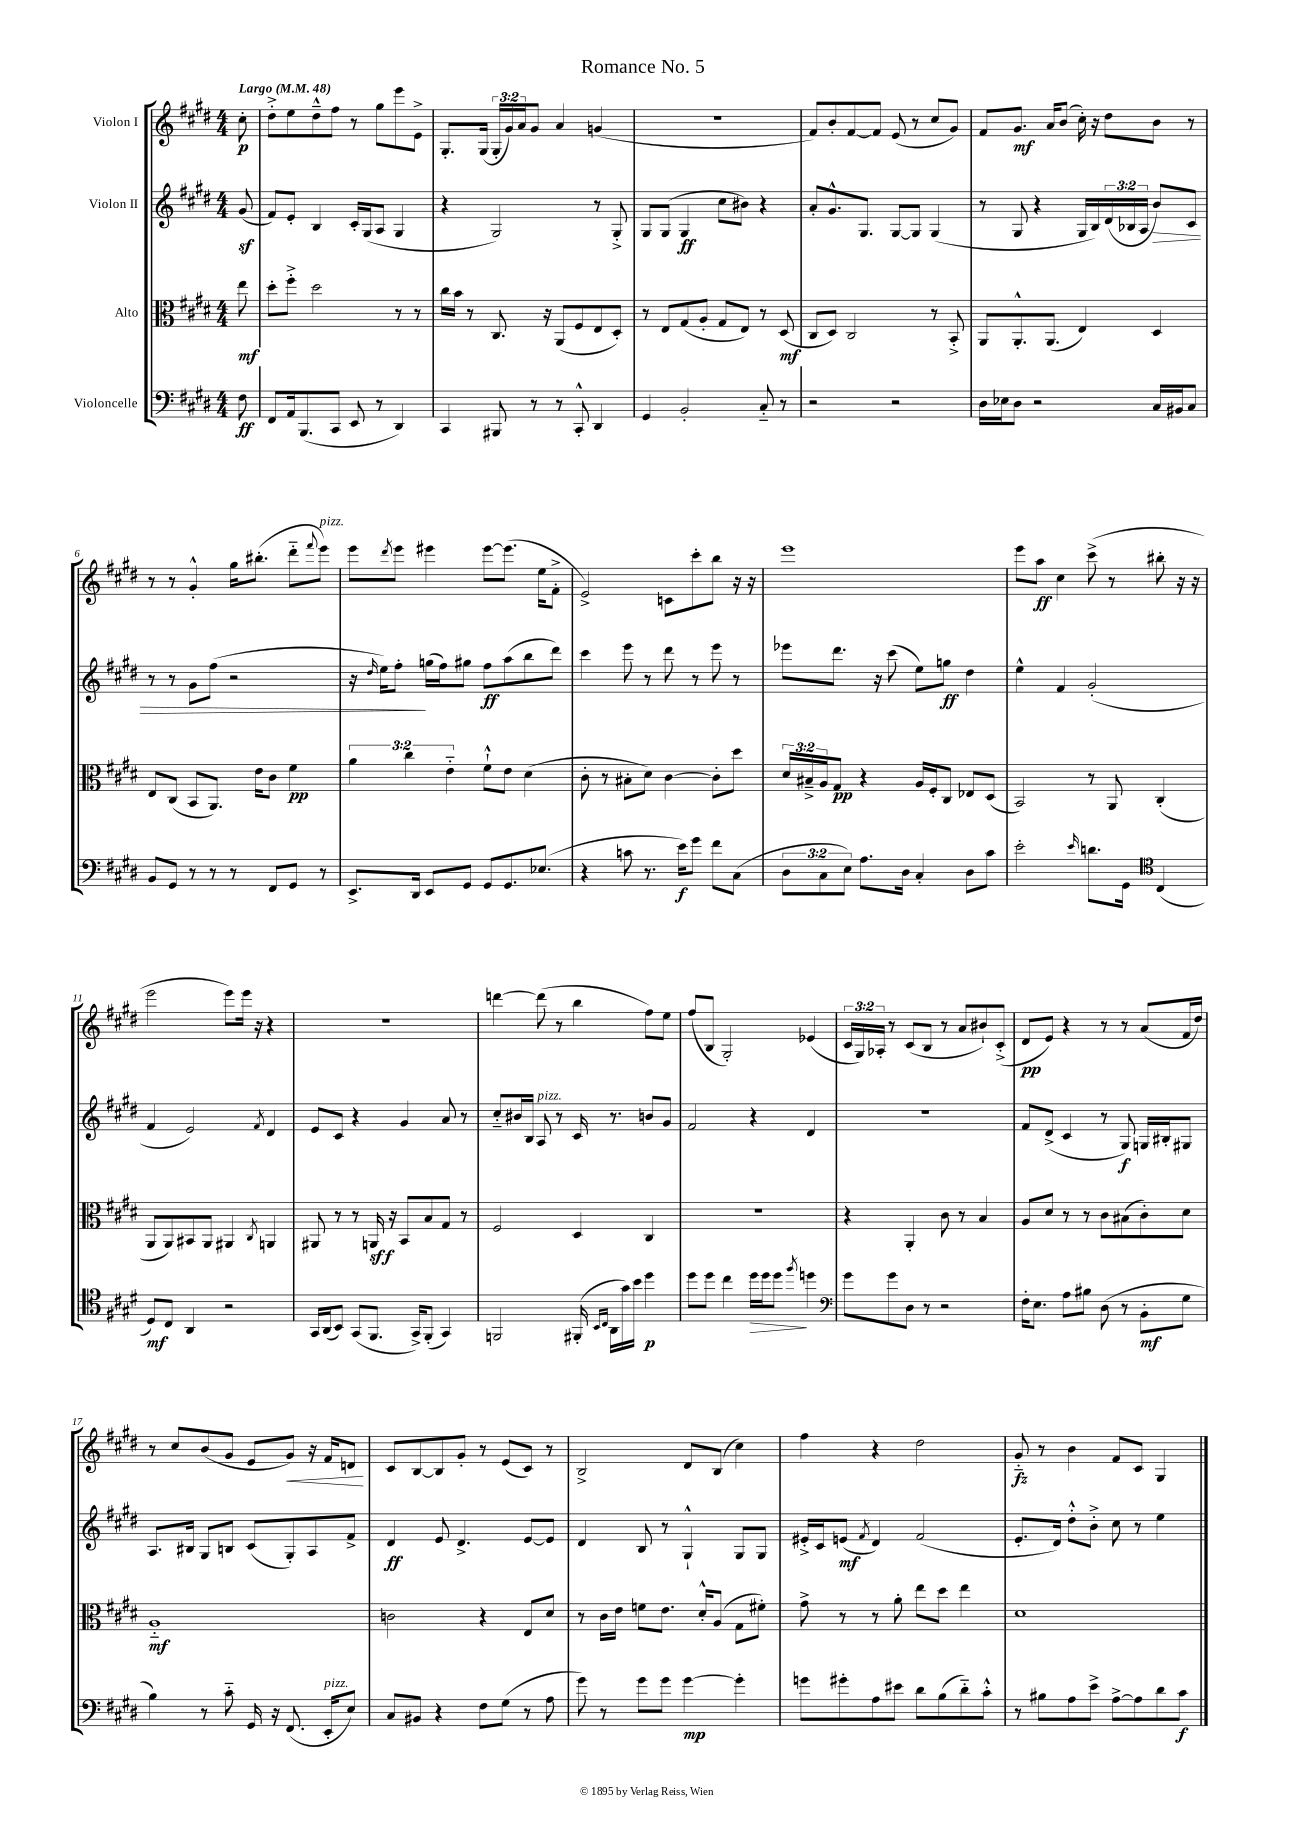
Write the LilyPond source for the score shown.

\header { title = "Romance No. 5" }
<<
\new StaffGroup <<
\new Staff = "s0" \with { instrumentName = "Violon I" } {
    \clef treble \key e \major \numericTimeSignature \time 4/4 \override Staff.TupletNumber.text = #tuplet-number::calc-fraction-text \partial 8 \tempo "Largo" 4 = 48
    cis''8-.\p |
    dis''8-.-> e''8 dis''8---^ fis''8 r8 gis''8 e'''8 e'8-> |
    gis8.-. gis16( \tuplet 3/2 { gis16-. gis'16) a'16 } gis'8 a'4 g'4( |
    R1 |
    fis'8) b'8-. fis'8~ fis'8 e'8( r8 cis''8 gis'8) |
    fis'8 gis'8.\mf a'16 b'8( cis''16-.) r16 dis''8 b'8 r8 |
    r8 r8 gis'4-.-^ gis''16 bis''8.-.( dis'''8-_ \appoggiatura { fis'''8 } e'''8^\markup { \italic "pizz." }) |
    e'''8 \acciaccatura { dis'''8 } e'''8 eis'''4 eis'''8~ eis'''8.( e''16 fis'8-.-> |
    e'2->) c'8 cis'''8-. b''8 r16 r16 |
    e'''1 |
    e'''8 a''8\ff cis''4 cis'''8->( r8 bis''8-. r16 r16 |
    e'''2 e'''8) e'''16 r16 r4 |
    R1 |
    d'''4~ d'''8( r8 b''4 fis''8) e''8 |
    fis''8( b8 gis2-.) ees'4( |
    \tuplet 3/2 { cis'16 gis16) aes16-. } r8 cis'8( b8 r8 a'8 bis'8-!) cis'8-.->( |
    dis'8\pp e'8) r4 r8 r8 a'8( fis'16 dis''16) |
    r8 cis''8 b'8( gis'8 e'8 gis'8\<) r16 fis'16 d'8\! |
    cis'8 b8~ b8 gis'8-. r8 e'8( cis'8) r8 |
    b2-> dis'8 b8( cis''4) |
    fis''4 r4 dis''2 |
    gis'8-_\fz r8 b'4 fis'8 cis'8 gis4 \bar "|." |
}
\new Staff = "s1" \with { instrumentName = "Violon II" } {
    \clef treble \key e \major \numericTimeSignature \time 4/4 \override Staff.TupletNumber.text = #tuplet-number::calc-fraction-text \partial 8
    gis'8\sf( |
    fis'8) e'8-. b4 cis'16-. gis16( a8 gis4 |
    r4 gis2) r8 gis8-.-> |
    gis8 gis8( gis4\ff cis''8 bis'8) r4 |
    a'8-. gis'8.-^ gis8. gis8~ gis8 gis4( |
    r8 gis8 r4 gis16 b16) \tuplet 3/2 { dis'16( bes16 a16 } b'8\>) cis'8 |
    r8 r8 gis'8 fis''8( r2 |
    r16 \grace { dis''16 } e''16) fis''8-.\! g''16( fis''16) gis''8 fis''8\ff a''8( b''8 dis'''8) |
    cis'''4 e'''8 r8 dis'''8 r8 e'''8 r8 |
    ees'''8 dis'''8. r16 cis'''8( e''8) g''8\ff dis''4 |
    e''4-^ fis'4 gis'2-.( |
    fis'4 e'2) \acciaccatura { fis'8 } dis'4 |
    e'8 cis'8 r4 gis'4 a'8 r8 |
    cis''8-_ bis'16 b16 a8^\markup { \italic "pizz." } r8 cis'16 r8. b'8 gis'8 |
    fis'2 r4 dis'4 |
    R1 |
    fis'8 dis'8->( cis'4 r8 gis8\f) g16 bis16-. gis8 |
    a8. bis16 gis8 b8 cis'8( gis8-.) a8 fis'8-> |
    dis'4\ff e'8 dis'4.-> e'8~ e'8 |
    dis'4 b8 r8 gis4-!-^ gis8 gis8 |
    eis'16-.-> cis'16 e'8\mf( \acciaccatura { fis'8 } dis'4) fis'2( |
    e'8.-. dis'16) dis''8-.-^ b'8-.-> cis''8 r8 e''4 \bar "|." |
}
\new Staff = "s2" \with { instrumentName = "Alto" } {
    \clef alto \key e \major \numericTimeSignature \time 4/4 \override Staff.TupletNumber.text = #tuplet-number::calc-fraction-text \partial 8
    e''8\mf |
    dis''8-. fis''8-.-> dis''2 r8 r8 |
    cis''16 b'16 r8 cis8. r16 a,8( fis8 e8 dis8-.) |
    r8 e8 gis8( a8-. gis8 e8) r8 dis8\mf( |
    cis8 dis8) cis2 r8 b,8-.-> |
    a,8 a,8.-.-^ a,8.( e4) dis4 |
    e8 cis8( b,8 a,8.) e'16 cis'8 fis'4\pp |
    \tuplet 3/2 { a'4 cis''4 e'4-_ } fis'8-!-^ e'8 dis'4( |
    cis'8-. r8 bis8-. dis'8) cis'4~ cis'8-. dis''8 |
    \tuplet 3/2 { dis'16 bis16---> a16 } gis8\pp r4 a16 fis16-. cis8 ees8 dis8( |
    b,2) r8 a,8 cis4-.( |
    a,8 a,8) bis,8 a,8 ais,4 \acciaccatura { cis8 } a,4 |
    ais,8 r8 r8 a,16\sff r16 b,8 b8 gis8 r8 |
    fis2 dis4 cis4 |
    r1 |
    r4 a,4-. cis'8 r8 b4 |
    a8 dis'8 r8 r8 cis'8 bis8( cis'8-.) dis'8 |
    a1-_\mf |
    c'2 r4 e8 dis'8 |
    r8 cis'16 e'16 f'8 e'8. dis'16-.-^ a8( gis8 fis'8-.) |
    gis'8-> r8 r8 a'8-. e''8 dis''8 e''4 |
    dis'1 \bar "|." |
}
\new Staff = "s3" \with { instrumentName = "Violoncelle" } {
    \clef bass \key e \major \numericTimeSignature \time 4/4 \override Staff.TupletNumber.text = #tuplet-number::calc-fraction-text \partial 8
    fis8\ff |
    fis,8 a,16 b,,8.( cis,8 e,8 r8 dis,4) |
    cis,4 bis,,8 r8 r8 cis,8-.-^ dis,4 |
    gis,4 b,2-. cis8-_ r8 |
    r2 r2 |
    dis16 ees16 dis8 r2 cis16 bis,16 cis8 |
    b,8 gis,8 r8 r8 r8 fis,8 gis,8 r8 |
    e,8.-> dis,16 e,8 gis,8 gis,8 gis,8. ees8.( |
    r4 c'8 r8. e'16\f) gis'8 fis'8 cis8( |
    \tuplet 3/2 { dis8 cis8 e8) } a8. dis16 cis4-. dis8 cis'8 |
    e'2-. \grace { e'16 } d'8. gis,16 \clef tenor cis4( |
    dis8\mf) cis8 a,4 r2 |
    gis,16 a,16( b,8) gis,8( fis,8. gis,16->) fis,8-.( gis,4) |
    f,2 fis,16-.( \grace { b,16 cis16 } a,16 gis'16) b'16 dis''4\p |
    dis''8 dis''8 cis''4 dis''16\> dis''16 dis''8\! \acciaccatura { fis''8 } d''4 |
    \clef bass gis'8 gis'8 dis8 r8 r2 |
    fis16-. e8. a8 bis8 dis8( r8 b,8-.\mf gis8 |
    b4) r8 cis'8-_ gis,16 r16 fis,8.( e,16-.^\markup { \italic "pizz." } e8) |
    cis8 bis,8 r4 fis8 gis8( r8 a8 |
    gis'8) r8 gis'8 gis'8 gis'4~\mp gis'4-. |
    g'8 gis'8-. a8 eis'8 dis'8 b8( dis'8-_) cis'8-.-^ |
    r8 bis8 a8 e'8-> a8~-> a8 dis'8 cis'8\f \bar "|." |
}
>>
>>
